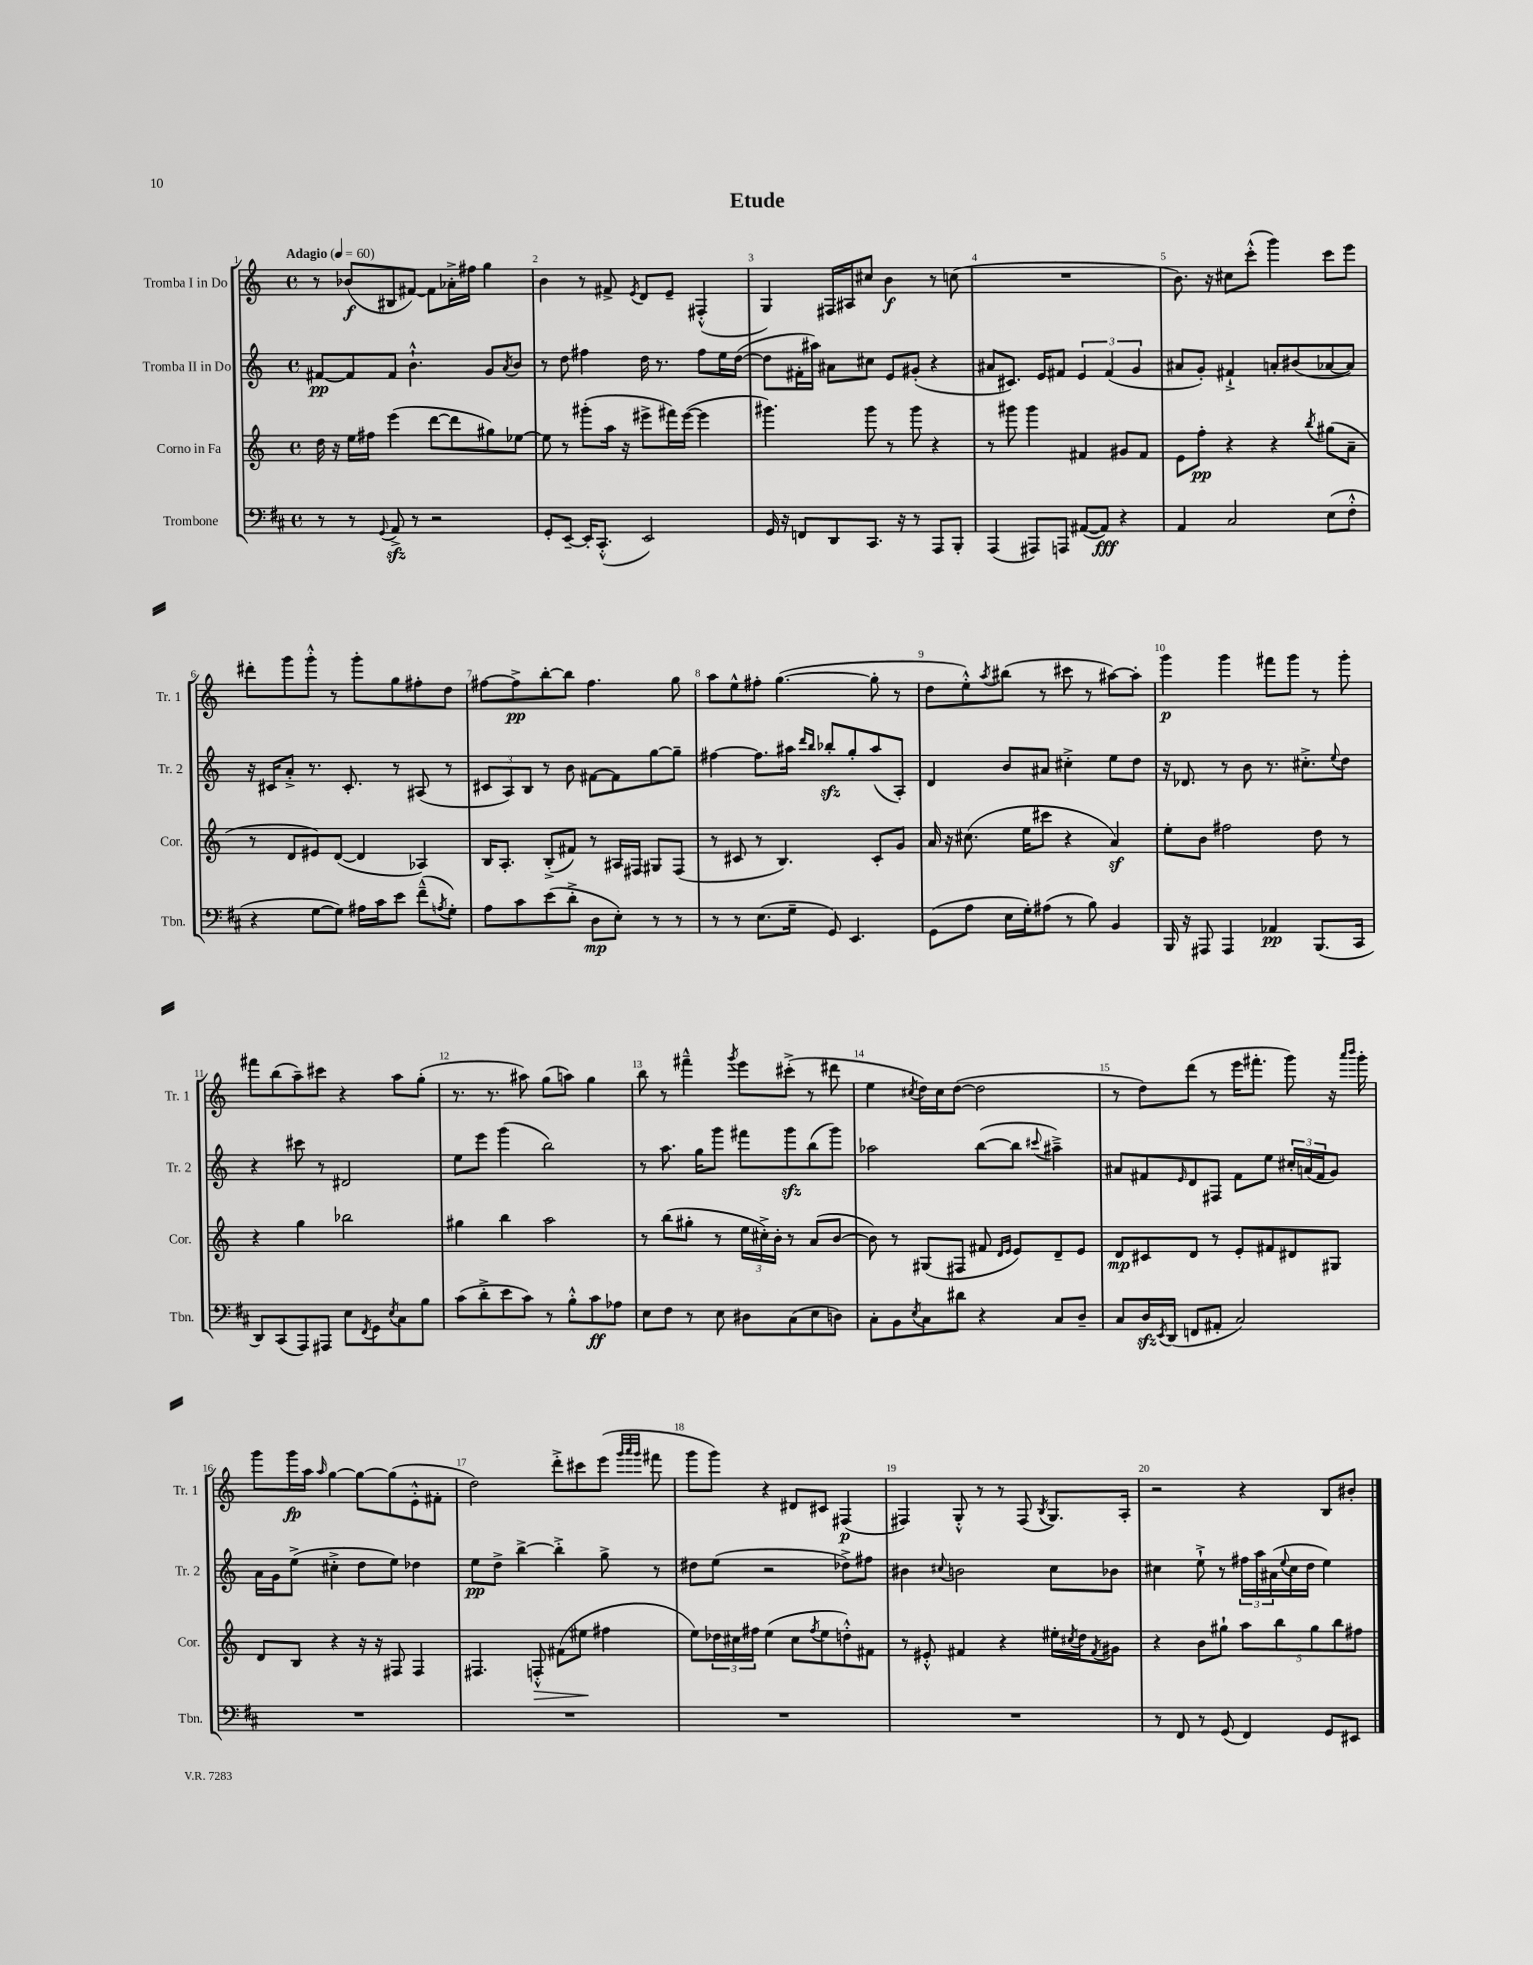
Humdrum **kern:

**kern	**kern	**kern	**kern
*staff4	*staff3	*staff2	*staff1
*clefF4	*clefG2	*clefG2	*clefG2
*k[f#c#]	*k[]	*k[]	*k[]
*M4/4	*M4/4	*M4/4	*M4/4
*met(c)	*met(c)	*met(c)	*met(c)
*MM60	*MM60	*MM60	*MM60
8r	16dd\	[8f#/L	8r
.	16r	.	.
8r	16ee\LL	8f#/]	(8b-/L
.	16ff#\JJ	.	.
8qqGG/	.	.	.
8AA^/	(4eee\	8f#/J	8B#/
8r	.	4.b`^^\	[8f#/J)
2r	[8ddd\L	.	8f#\]L
.	8ddd\]	.	16a-'^\L
.	.	.	16ff#\JJ
.	8gg#\)	8g/L	4gg\
.	.	8qa/	.
.	[8ee-\J	8b/J	.
=	=	=	=
8GG'/L	8ee-\]	8r	4b\
[8EE~/J	8r	8dd\	.
16EE'/]LK	(8ggg#'\L	4ff#\	8r
(8.CC#'^^/J	.	.	.
.	16aa\Jk	.	8f#^/
.	16r	.	.
.	.	.	8qe/
2EE/)	8eee#^\L	16dd\	8d/L
.	.	8.r	.
.	16fff#\L)	.	8e~/J
.	([16eee#\JJ	.	.
.	4eee#\]	8ff#\L	(4F#'^^/
.	.	16ee\L	.
.	.	([16dd\JJ	.
=	=	=	=
16GG/	4.ggg#\)	8dd\]L	4G/)
16r	.	.	.
8FF/L	.	16f#'\L	.
.	.	16aa#\JJ)	.
8DD/	.	8a#\L	16F#/LL
.	.	.	16A#/J
8.CC#/J	8ggg#\	8cc#\J	8cc#/J
.	8r	8e/L	4b\
16r	.	.	.
8r	8ggg#\	(8g#'/J	.
8AAA/L	4r	4r	8r
8BBB'/J	.	.	(8cc\
=	=	=	=
(4AAA/	8r	8a#/L	1r
.	8ggg#\	8.c#/J)	.
8AAA#/L)	4ggg#\	.	.
.	.	16e/LK	.
8AAA/J	.	8f#/J	.
([8AA#/L	4f#/	6e/	.
8AA#/]J)	.	.	.
.	.	(6f#/	.
4r	8g#/L	.	.
.	.	6g/	.
.	8f#/J	.	.
=	=	=	=
4AA/	8e\L	8a#/L	8.b\)
.	8ff'\J	8g'/J)	.
.	.	.	16r
2C#/	4r	4f#`^/	8cc#\L
.	.	.	(8ccc'^^\J
.	4r	8a'/L	4ggg\)
.	.	(8b#/	.
.	8qbb/	.	.
(8E\L	(8gg#\L	[8a-/	8ccc\L
8F#'^^\J	8a~\J	8a-/]J)	8eee\J
=	=	=	=
4r	8r	16r	8ddd#'\L
.	.	16c#/LK	.
.	8d/L	8a'^/J	8ggg\
[8G\L	8e#/)	8.r	8ggg'^^\J
8G\]J)	([8d/J	.	8r
.	.	8.c#'/	.
16A#\LL	4d/]	.	8ggg'\L
16c#\J	.	.	.
8e\J	.	8r	8gg\
(8f#~^^\L	4A-/)	(8A#/	8ff#'\
8qA/	.	.	.
8G'\J)	.	8r	8dd\J
=	=	=	=
8A\L	16B/LK	12c#/L	[8ff#\L
.	8.A'/J	.	.
.	.	12A/)	.
8c#\	.	.	8ff#^\]
.	.	12B/J	.
(8e\	(8B'^/L	8r	[8bb'\
8d'^\J	8f#/J)	8b\	8bb\]J
8D\L	8r	[8f#\L	4.ff#\
8E'\J)	16A#/LL	8f#\]	.
.	16F#/JJ	.	.
8r	8G#/L	[8gg\	.
8r	(8F#/J	8gg~\]J	8gg\
=	=	=	=
8r	8r	[4ff#\	8aa\L
8r	8c#/	.	8ee^^\
(8.E\L	8r	8.ff#\]L	8ff#'\J
.	4.B/)	.	([4.gg\
16G~\Jk	.	16aa#\Jk	.
.	.	16qqddd/LL	.
.	.	16qqbb/JJ	.
8GG/)	.	8bb-'/L	.
4.EE/	.	8gg'/	.
.	8c#'/L	(8aa#/	8gg'\]
.	8g/J	8A'/J)	8r
=	=	=	=
(8GG\L	16a/	4d/	8dd\L
.	16r	.	.
8A\J	(8.cc#\	.	8ee'^^\)
.	.	.	8qaa/
16E\LL	.	8b/L	(8bb#\J
16G'\J)	16ee\LK	.	.
(8A#\J	8ccc#\J	8a#/J	8r
8r	4r	4cc#'^\	8ccc#\
8B\)	.	.	8r
4BB/	4a/)	8ee\L	[8aa#\L)
.	.	8dd\J	8aa#'\]J
=	=	=	=
16BBB/	8ee'\L	16r	4ggg\
16r	.	8.d-/	.
8AAA#/	8b\J	.	.
4AAA#/	2ff#\	8r	4ggg\
.	.	8b\	.
4AA-/	.	8.r	8fff#\L
.	.	.	8ggg\J
.	.	8.cc#'^\L	.
(8.BBB/L	8dd\	.	8r
.	.	8qqee/	.
.	8r	8dd\J	8ggg'\
16CC#/Jk	.	.	.
=	=	=	=
8DD/L)	4r	4r	8fff#\L
(8CC#/	.	.	(8bb\
8AAA/)	4gg\	8ccc#\	8aa~\)
8AAA#/J	.	8r	8ccc#\J
8E\L	2bb-\	2d#/	4r
8qFF#/	.	.	.
8GG\	.	.	.
8qE/	.	.	.
8C#\	.	.	8aa\L
8B\J	.	.	(8gg'\J
=	=	=	=
(8c#\L	4gg#\	8ee\L	8.r
8d'^\	.	8eee\J	.
.	.	.	8.r
8e\	4bb\	(4ggg\	.
8c#\J)	.	.	8aa#\)
8r	2aa\	2bb\)	(8gg\L
8B'^^\L	.	.	8aa\J)
8c#\	.	.	4gg\
8A-\J	.	.	.
=	=	=	=
8E\L	8r	8r	8bb\
8F#\J	(8bb\L	8.aa\	8r
8r	8gg#'\J	.	4fff#~^^\
.	.	16gg\LK	.
8E\	8r	8ggg\J	.
.	.	.	8qggg/
8D#\L	24ee\LL	8fff#\L	8eee\L
.	24cc#'^\)	.	.
.	24b'\JJ	.	.
(8C#\	8r	8ggg\	(8ccc#'^\J
8E\	(8a/L	(8bb\	8r
8D\J)	[8b/J	8ggg\J)	8ddd#\
=	=	=	=
8C#'\L	8b\])	2aa-\	4ee\
8BB\	8r	.	.
8qE/	.	.	8qcc#/
8C#\	(8G#/L	.	16dd\LL)
.	.	.	16cc#\J
8d#\J	8F#/J	.	([8dd\J
4r	8f#/	([8bb\L	2dd\]
.	16qqd/LL	.	.
.	16qqe/JJ	.	.
.	8e/L)	8bb\]J	.
.	.	8qqccc#/	.
8C#/L	8d~/	4aa#~^\)	.
8D~/J	8e/J	.	.
=	=	=	=
8C#/L	8d/L	8a#/L	8r
16D/L	8c#/	8f#/	8dd\L)
8qEE/	.	.	.
(16DD/JJ	.	.	.
.	.	16qqe/	.
8FF/L	8d/J	8d/	(8ddd\J
8AA#'/J	8r	8F#/J	8r
2C#/)	8e'/L	8f#\L	16eee\LK
.	.	.	8.fff#'\J
.	8f#/	8ee\J	.
.	8d#/	24cc#'/LL	8ggg\)
.	.	(24a/	.
.	.	24f#/J	.
.	8G#/J	8g/J)	16r
.	.	.	16qqaaa/LL
.	.	.	16qqbbb/JJ
.	.	.	16ggg'\
=	=	=	=
1r	8d/L	16a\LL	8ggg\L
.	.	16g\J	.
.	8B/J	(8ee^\J	16ggg\L
.	.	.	16aa\JJ
.	.	.	16qqaa/
.	4r	4cc#'^\	[4gg\
.	16r	8dd\L	8gg\_L
.	16r	.	.
.	8F#/	8ee\J)	(8gg\]
.	4F#/	4dd-\	8e'^^\
.	.	.	8f#'\J
=	=	=	=
1r	4.F#/	8ee\L	2dd\)
.	.	8dd^\J	.
.	.	[4bb^\	.
.	8F'^^/	.	.
.	(8f#\L	4bb'^\]	8ddd'^\L
.	8ee#\J	.	8ccc#\
.	4ff#\	8gg^\	(8eee\J
.	.	.	32qqggg/LLL
.	.	.	32qqaaa/
.	.	.	32qqggg/JJJ
.	.	8r	8fff#\
=	=	=	=
1r	8ee\L)	8dd#\L	8ggg\L
.	24dd-\L	(8ee\J	8ggg\J)
.	24cc#\	.	.
.	24ff#\JJ	.	.
.	(4ee\	2r	4r
.	8cc#\L	.	8d#/L
.	8qff#/	.	.
.	8ee\	.	8c#/J
.	8dd'^^\)	8dd-^\L)	(4F#/
.	8f#\J	8ff#\J	.
=	=	=	=
1r	8r	4b#\	4F#/)
.	8e#'^^/	.	.
.	.	8qqcc#/	.
.	4f#/	2b\	8G'^^/
.	.	.	8r
.	4r	.	8r
.	.	.	(8F#/
.	.	.	8qB/
.	16ee#'\LL	8cc#\L	8.G/L)
.	8qcc#/	.	.
.	16dd\J	.	.
.	8qf#/	.	.
.	8g#\J	8b-\J	.
.	.	.	16A'/Jk
=	=	=	=
8r	4r	4cc#\	2r
8FF#/	.	.	.
8r	8b\L	8ee`^\	.
(8GG/	8gg#`\J	8r	.
4FF#/)	10aa\L	24ff#\LL	4r
.	.	24aa\	.
.	.	(24a#\	.
.	10bb\	.	.
.	.	8qqee/	.
.	.	16cc#\	.
.	.	16dd\JJ	.
.	10gg#\	.	.
8GG/L	.	4ee\)	8B/L
.	10bb\	.	.
8EE#/J	.	.	8b#'/J
.	10ff#\J	.	.
==	==	==	==
*-	*-	*-	*-
